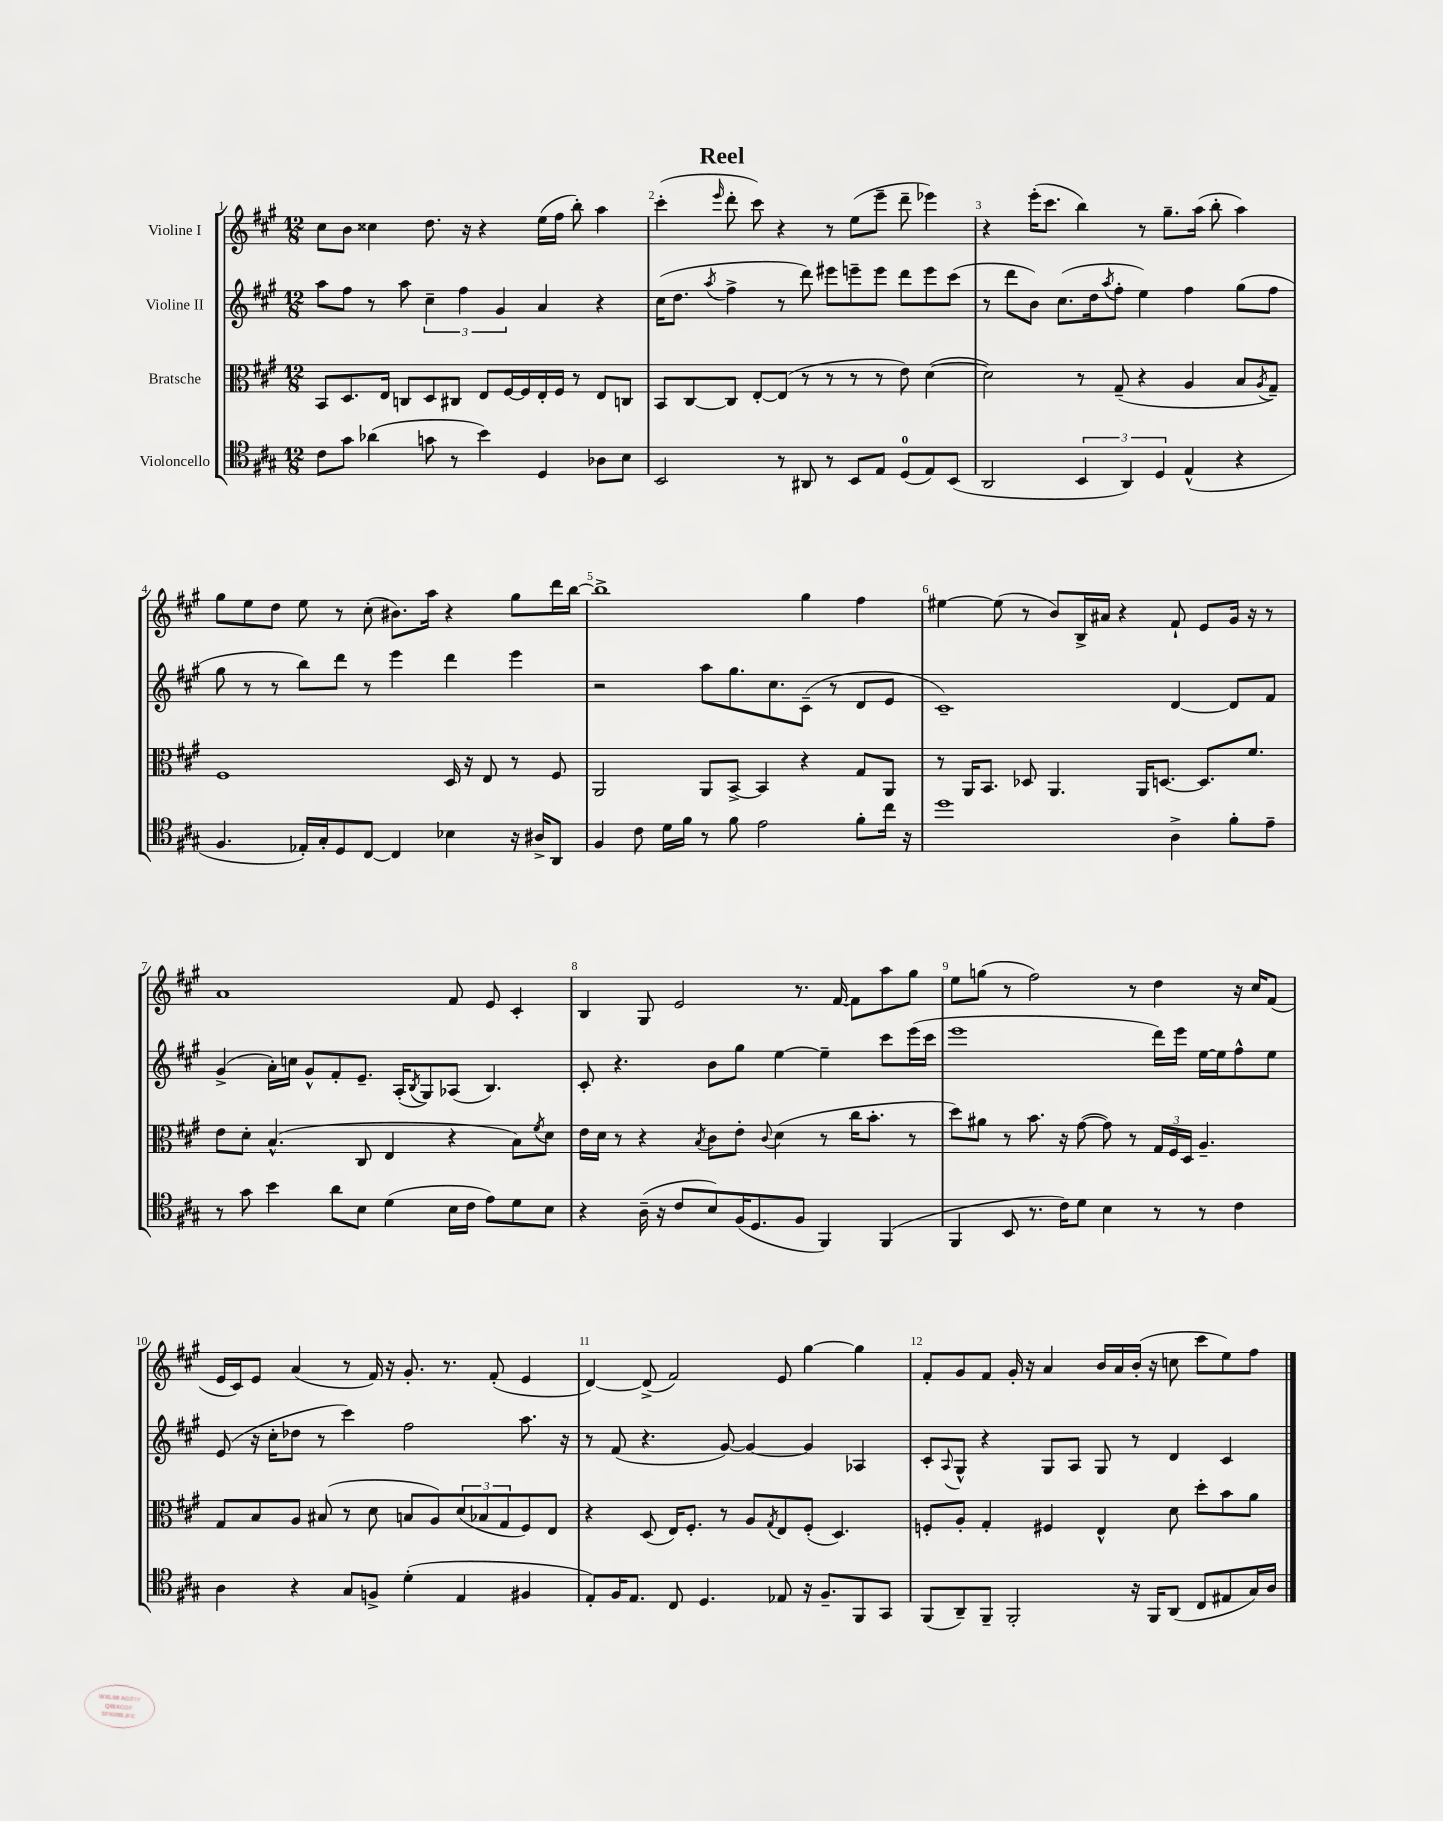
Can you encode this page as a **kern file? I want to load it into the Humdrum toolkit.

**kern	**kern	**kern	**kern
*part4	*part3	*part2	*part1
*staff4	*staff3	*staff2	*staff1
*I"Violoncello	*I"Bratsche	*I"Violine II	*I"Violine I
*clefC4	*clefC3	*clefG2	*clefG2
*k[f#c#g#]	*k[f#c#g#]	*k[f#c#g#]	*k[f#c#g#]
*M12/8	*M12/8	*M12/8	*M12/8
=1	=1	=1	=1
8c#\L	8BB/L	8aa\L	8cc#\L
8g#\J	8.D/	8ff#\J	8b\J
(4a-X\	.	8r	4cc##X\
.	16E/Jk	.	.
.	8Cn/L	8aa\	.
8gn\	8D/	6cc#~\	8.dd\
8r	8C#X/J	.	.
.	.	6ff#\	.
.	.	.	16r
4b\)	8E/L	.	4r
.	.	6g#/	.
.	[16F#/L	.	.
.	16F#/]	.	.
4D/	16E'/	4a/	(16ee\LL
.	16F#/JJ	.	16ff#\JJ
.	8r	.	8bb'\)
8A-X\L	8E/L	4r	4aa\
8B\J	8Cn/J	.	.
=2	=2	=2	=2
2BB/	8BB/L	(16cc#\KL	(4ccc#'\
.	.	8.dd\J	.
.	[8C#/	.	.
.	.	8qaa/	16qqeee/
.	8C#/J]	4ff#^\	8ddd'\
.	[8E'/L	.	8ccc#\)
8r	(8E/J]	8r	4r
8AA#X/	8r	8ddd\)	.
8r	8r	8eee#X\L	8r
8BB/L	8r	8eeen~\	(8ee\L
8E/J	8r	8eee\J	8eee~\J
(8D/L	8e\)	8ddd\L	8ddd~\
8E/)	([4d\	8eee\	4eee-X\)
(8BB/J	.	(8ccc#\J	.
=3	=3	=3	=3
2AA/	2d\])	8r	4r
.	.	8ddd\L	.
.	.	8b\J)	(16eee'\KL
.	.	.	8.ccc#\J
.	.	(8.cc#\L	.
6BB/	8r	.	4bb\)
.	.	16dd\k	.
.	.	8qaa/	.
.	(8G#~/	8ff#'\J	.
6AA/)	.	.	.
.	4r	4ee\)	8r
6D/	.	.	.
.	.	.	8.gg#~\L
(4E^^/	4A/	4ff#\	.
.	.	.	(16aa\Jk
.	.	.	8bb'\
4r	8B/L	(8gg#\L	4aa\)
.	8qA/	.	.
.	8G#~/J)	8ff#\J	.
!!LO:LB:g=z
=4	=4	=4	=4
4.F#/	1F#	8gg#\	8gg#\L
.	.	8r	8ee\
.	.	8r	8dd\J
16E-X'/LL)	.	8bb\L)	8ee\
16G#'/J	.	.	.
8D/	.	8ddd\J	8r
[8C#/J	.	8r	(8cc#'\
4C#/]	.	4eee\	8.b#X\L)
.	.	.	16aa\Jk
4B-X\	16D/	4ddd\	4r
.	16r	.	.
.	8E/	.	.
16r	8r	4eee\	8gg#\L
16A#X^/KL	.	.	.
8AA/J	8F#/	.	16ddd\L
.	.	.	[16bb\JJ
=5	=5	=5	=5
4F#/	2AA/	2r	1bb^]
8c#\	.	.	.
16d\LL	.	.	.
16f#\JJ	.	.	.
8r	8AA/L	8aa\L	.
8f#\	[8BB^/J	8.gg#\	.
2e\	4BB/]	.	.
.	.	8.cc#\	.
.	4r	(8c#~\J	4gg#\
.	.	8r	.
8f#'\L	8G#/L	8d/L	4ff#\
16cc#\Jk	8AA/J	8e/J	.
16r	.	.	.
=6	=6	=6	=6
1dd	8r	1c#~)	[4ee#X\
.	16AA/KL	.	.
.	8.BB/J	.	.
.	.	.	(8ee#\]
.	8D-X/	.	8r
.	4.AA/	.	8b/L)
.	.	.	16B^/L
.	.	.	16a#X/JJ
.	.	.	4r
.	16AA/KL	.	.
.	[8.Dn/J	.	.
4A^\	.	[4d/	8f#`/
.	8.D/L]	.	8e/L
8f#'\L	.	8d/L]	16g#/Jk
.	8.f#/J	.	16r
8e~\J	.	8f#/J	8r
!!LO:LB:g=z
=7	=7	=7	=7
8r	8e\L	(4g#^/	1a
8g#\	8d'\J	.	.
4b\	(4.B^^/	16a'\LL)	.
.	.	16ccn\JJ	.
.	.	8g#^^/L	.
8a\L	.	8f#'/	.
8B\J	8C#/	8.e~/J	.
(4d\	4E/	.	.
.	.	(16A'/KL	.
.	.	8qB/	.
.	.	8G#/)	.
16B\LL	4r	(8A-X/J	8f#/
16c#\JJ	.	.	.
8e\L)	.	4.B/)	8e/
8d\	8B\L)	.	4c#'/
.	8qf#/	.	.
8B\J	8d\J	.	.
=8	=8	=8	=8
4r	16e\LL	8c#'/	4B/
.	16d\JJ	.	.
.	8r	4.r	.
(16A~\	4r	.	8G#/
16r	.	.	.
8c#/L	.	.	2e/
.	8qB/	.	.
8B/)	8c#\L	8b\L	.
(16F#/K	8e'\J	8gg#\J	.
8.D/	.	.	.
.	8qqc#/	.	.
.	(4d\	[4ee\	.
8F#/J	.	.	8.r
4FF#/)	8r	4ee~\]	.
.	.	.	[16f#/
.	16cc#\KL	.	8f#\L]
.	8.b'\J	.	.
(4FF#/	.	8ccc#\L	8aa\
.	8r	(16eee\L	8gg#\J
.	.	16ccc#\JJ	.
=9	=9	=9	=9
4FF#/	8dd\L)	1eee	8ee\L
.	8a#X\J	.	(8ggn\J
8BB/	8r	.	8r
8.r	8.b\	.	2ff#\)
16c#\KL)	16r	.	.
8d\J	([8g#\	.	.
4B\	8g#\])	.	.
.	8r	.	8r
8r	24G#/LL	16ddd\LL)	4dd\
.	24F#/	.	.
.	.	16eee\JJ	.
.	24D/JJ	.	.
8r	4.A~/	[16ee\LL	.
.	.	16ee\J]	.
4c#\	.	8ff#^^\	16r
.	.	.	16cc#/KL
.	.	8ee\J	(8f#/J
!!LO:LB:g=z
=10	=10	=10	=10
4A\	8G#/L	(8e/	16e/LL
.	.	.	16c#/J)
.	8B/	16r	8e/J
.	.	16cc#'\KL	.
4r	8A/J	8dd-X\J	(4a/
.	(8B#X/	8r	.
8G#/L	8r	4ccc#\)	8r
8Fn^/J	8d\	.	16f#/)
.	.	.	16r
(4d'\	8Bn/L	2ff#\	8.g#'/
.	8A/)	.	.
.	.	.	8.r
4E/	(12d/	.	.
.	12B-X/	.	.
.	.	.	(8f#'/
.	12G#/	.	.
4F#X/	8F#/)	8.aa\	4e/
.	8E/J	.	.
.	.	16r	.
=11	=11	=11	=11
8E'/L)	4r	8r	[4d/)
16F#/K	.	(8f#/	.
8.E/J	.	.	.
.	(8D/	4.r	(8d^/]
8C#/	16E/KL)	.	2f#/)
.	8.F#'/J	.	.
4.D/	.	.	.
.	8r	[8g#/)	.
.	8A/L	4g#/_	.
.	8qG#/	.	.
8E-X/	8E/	.	8e/
16r	(8F#'/J	4g#/]	[4gg#\
8.F#~/L	.	.	.
.	4.D/)	.	.
8FF#/	.	4A-X/	4gg#\]
8GG#/J	.	.	.
=12	=12	=12	=12
(8FF#/L	8Fn'/L	8c#'/L	8f#'/L
.	.	8qqA/	.
8AA~/)	8A'/J	8G#^^/J	8g#/
8FF#~/J	4G#'/	4r	8f#/J
2FF#'/	.	.	16g#'/
.	.	.	16r
.	4F#X/	8G#/L	4a/
.	.	8A/J	.
.	4E^^/	8G#/	16b/LL
.	.	.	16a/
16r	.	8r	(16b'/JJ
16FF#/KL	.	.	16r
(8AA/J	8d\	4d/	8ccn\
8C#/L	8dd'\L	.	8ccc#\L
8E#X/	8b\	4c#/	8ee\)
16G#/L)	8a\J	.	8ff#\J
16A/JJ	.	.	.
==	==	==	==
*-	*-	*-	*-
